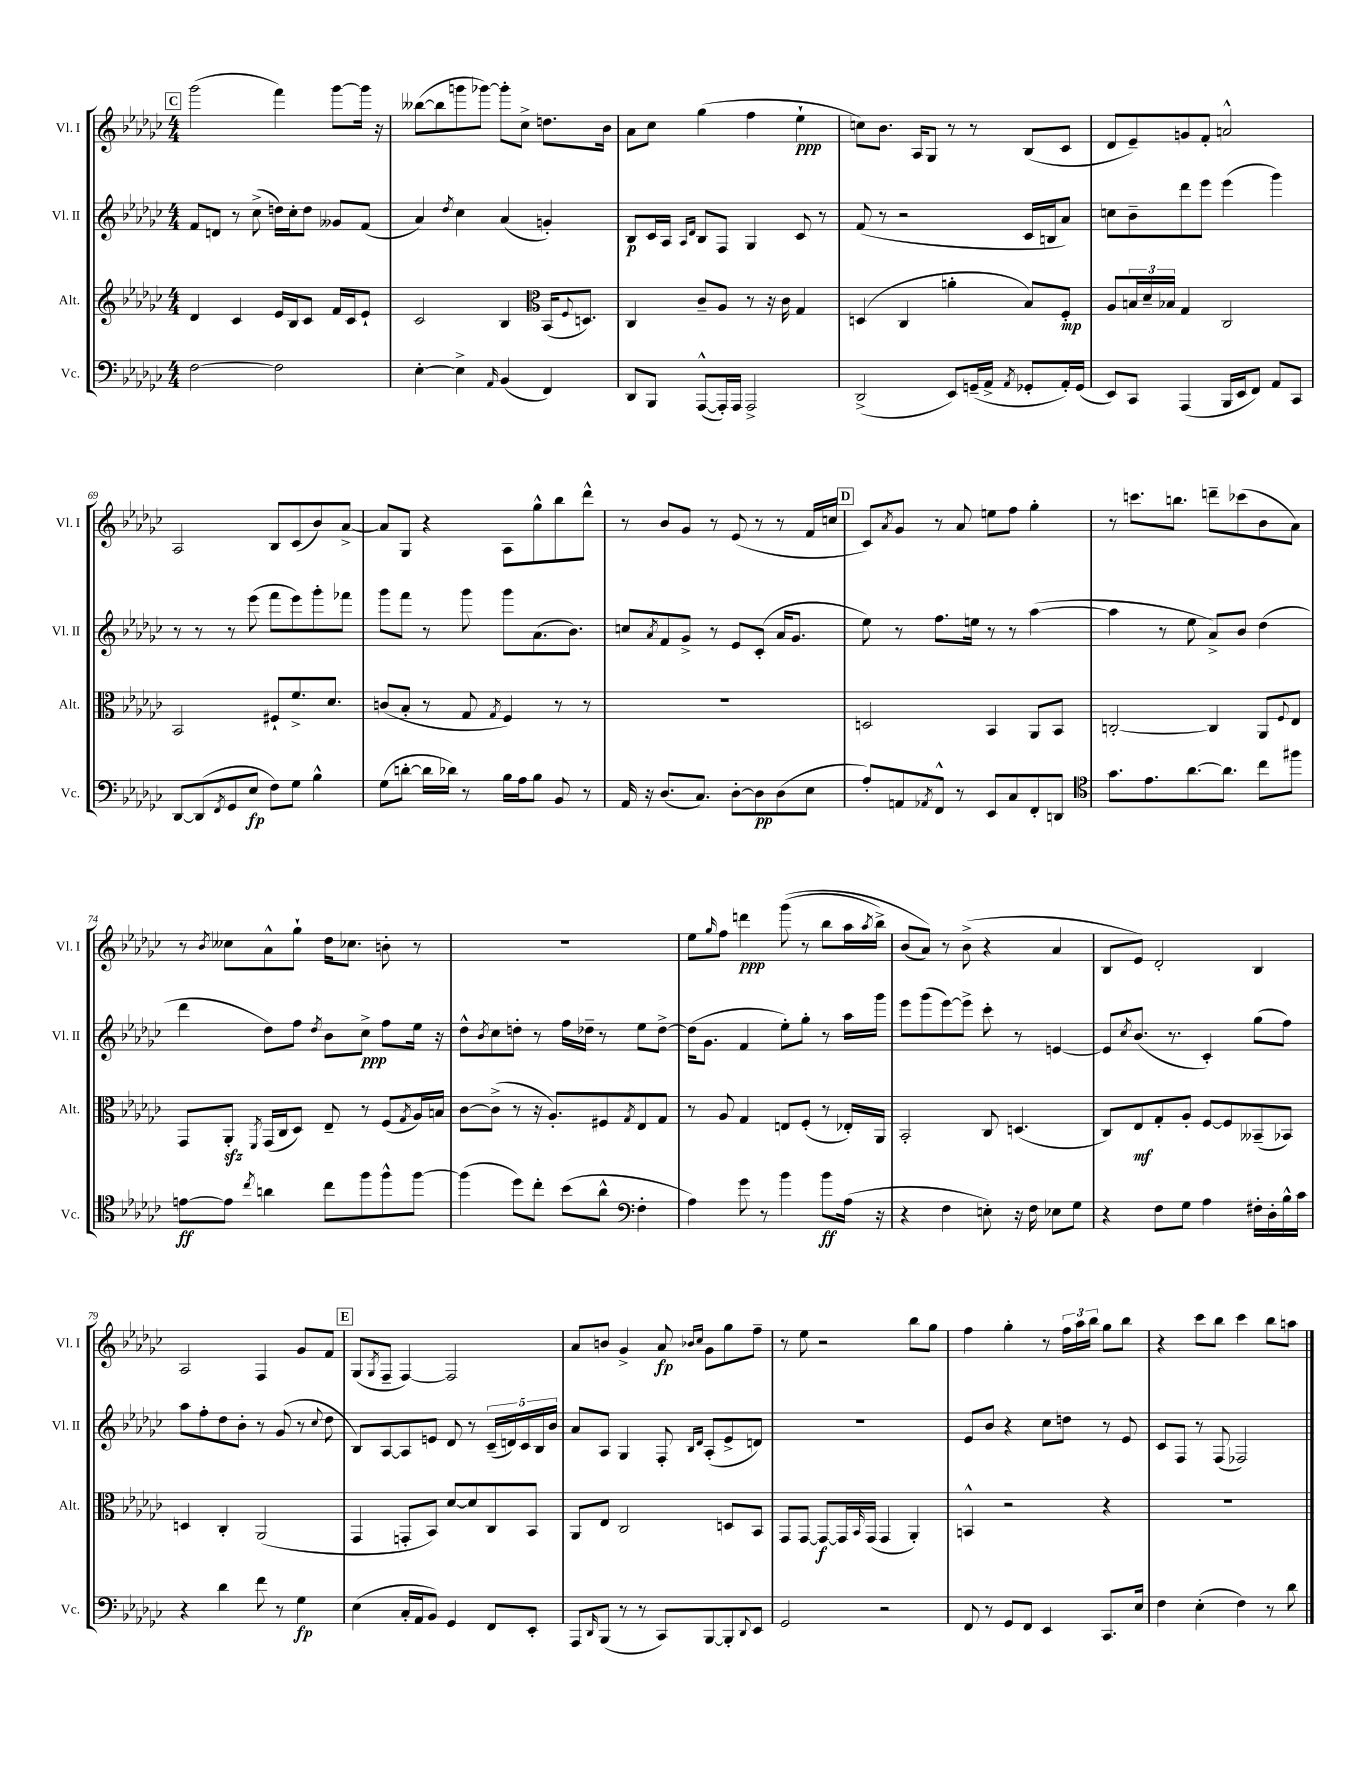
<<
\new StaffGroup <<
\new Staff = "s0" \with { instrumentName = "Vl. I" shortInstrumentName = "Vl. I" } {
    \clef treble \key ges \major \numericTimeSignature \time 4/4
    \mark \markup { \box "C" } ges'''2( f'''4) ges'''8~ ges'''16 r16 |
    beses''8~( beses''8 g'''8 ges'''8~) ges'''8-. ces''8-> d''8. bes'16 |
    aes'8 ces''8 ges''4( f''4 ees''4-!\ppp |
    c''8) bes'8. aes16 ges8 r8 r8 bes8( ces'8 |
    des'8 ees'8--) g'8 f'8-. a'2-^ |
    aes2 bes8 ces'8( bes'8) aes'8~-> |
    aes'8 ges8 r4 aes8 ges''8-^ bes''8 des'''8-^ |
    r8 bes'8 ges'8 r8 ees'8( r8 r8 f'16 c''16 |
    \mark \markup { \box "D" } ces'8) \acciaccatura { aes'8 } ges'8 r8 aes'8 e''8 f''8 ges''4-. |
    r8 c'''8. b''8. d'''8-- ces'''8( bes'8 aes'8) |
    r8 \acciaccatura { bes'8 } ceses''8 aes'8-^ ges''8-! des''16 ces''8. b'8-. r8 |
    R1 |
    ees''8 \grace { ges''16 } f''8 d'''4\ppp ges'''8(\( r8 bes''8 aes''16 \acciaccatura { aes''8 } bes''16->) |
    bes'8( aes'8)\) r8 bes'8->( r4 aes'4 |
    bes8 ees'8) des'2-. bes4 |
    aes2 f4 ges'8 f'8 |
    \mark \markup { \box "E" } ges8( \acciaccatura { ges8 } f8-- f4~) f2 |
    aes'8 b'8 ges'4-> aes'8\fp \grace { bes'16 ces''16 } ges'8 ges''8 f''8-- |
    r8 ees''8 r2 bes''8 ges''8 |
    f''4 ges''4-. r8 \tuplet 3/2 { f''16 aes''16 bes''16 } ges''8 bes''8 |
    r4 ces'''8 bes''8 ces'''4 bes''8 a''8 \bar "|." |
}
\new Staff = "s1" \with { instrumentName = "Vl. II" shortInstrumentName = "Vl. II" } {
    \clef treble \key ges \major \numericTimeSignature \time 4/4
    \mark \markup { \box "C" } f'8 d'8 r8 ces''8->( d''16) ces''16-. d''8 geses'8 f'8( |
    aes'4) \acciaccatura { des''8 } ces''4 aes'4( g'4-.) |
    bes8\p ces'16 aes16 \grace { aes16 des'16 } bes8 f8 ges4 ces'8 r8 |
    f'8( r8 r2 ces'16 b16 aes'8) |
    c''8 bes'8-- des'''8 ees'''8 ees'''4( ges'''4) |
    r8 r8 r8 ees'''8( f'''8 ees'''8) ges'''8-. fes'''8 |
    ges'''8 f'''8 r8 ges'''8 ges'''8 aes'8.( bes'8.) |
    c''8 \acciaccatura { aes'8 } f'8 ges'8-> r8 ees'8 ces'8-.( aes'16 ges'8. |
    \mark \markup { \box "D" } ees''8) r8 f''8. e''16 r8 r8 aes''4~( |
    aes''4 r8 ees''8 aes'8->) bes'8 des''4( |
    des'''4 des''8) f''8 \acciaccatura { des''8 } bes'8 ces''8->\ppp f''8 ees''16 r16 |
    des''8-^ \acciaccatura { bes'8 } ces''8 d''8-. r8 f''16 des''16-- r8 ees''8 des''8~-> |
    des''16( ges'8. f'4 ees''8-.) ges''8-. r8 aes''16 ges'''16 |
    ees'''8 ges'''8( ees'''8~) ees'''8-> ces'''8-. r8 e'4~ |
    e'8 \acciaccatura { ces''8 } bes'8.( r8. ces'4-.) ges''8( f''8) |
    aes''8 f''8-. des''8 bes'8-. r8 ges'8( r8 \appoggiatura { ces''8 } des''8 |
    \mark \markup { \box "E" } bes8) aes8~ aes8 e'8 des'8 r8 \tuplet 5/4 { ces'16--( d'16) ces'16 bes16 bes'16 } |
    aes'8 aes8 ges4 f8-. \grace { bes16 des'16 } aes8-.( ees'8-> d'8) |
    R1 |
    ees'8 bes'8 r4 ces''8 d''8 r8 ees'8 |
    ces'8 f8 r8 f8( fes2) \bar "|." |
}
\new Staff = "s2" \with { instrumentName = "Alt." shortInstrumentName = "Alt." } {
    \clef treble \key ges \major \numericTimeSignature \time 4/4
    \mark \markup { \box "C" } des'4 ces'4 ees'16 bes16 ces'8 f'16 ces'16 ees'8-! |
    ces'2 bes4 \clef alto bes,16( \appoggiatura { f8 } d8.) |
    ces4 ces'8-- aes8 r8 r16 ces'16 ges4 |
    d4( ces4 a'4-. bes8) f8-.\mp |
    aes8 \tuplet 3/2 { b16 des'16-- bes16 } ges4 ces2 |
    bes,2 fis8-! f'8.-> des'8. |
    c'8( bes8-. r8 ges8 \acciaccatura { ges8 } f4) r8 r8 |
    R1 |
    \mark \markup { \box "D" } d2 bes,4 aes,8 bes,8 |
    c2~-. c4 aes,8 \appoggiatura { f8 } ees8 |
    ges,8 aes,8-.\sfz \acciaccatura { f,8 } ges,16( ces16 des8) ees8-- r8 f8( \acciaccatura { ges8 } aes16) b16 |
    ces'8~ ces'8->( r8 r16 aes8.-.) fis8 \acciaccatura { ges8 } ees8 ges8 |
    r8 aes8 ges4 e8 f8-.( r8 ees16-.) aes,16 |
    bes,2-. ces8 d4.( |
    ces8) ees8\mf ges8-. aes8-. f8~ f8 beses,8--( bes,8) |
    d4 ces4-. aes,2( |
    \mark \markup { \box "E" } ges,4 g,8-. bes,8) des'8~ des'8 ces8 bes,8 |
    aes,8 ees8 ces2 d8 bes,8 |
    ges,8 ges,8~ ges,8~\f ges,16 \grace { bes,16 } ges,16( ges,4 aes,4-.) |
    b,4-^ r2 r4 |
    R1 \bar "|." |
}
\new Staff = "s3" \with { instrumentName = "Vc." shortInstrumentName = "Vc." } {
    \clef bass \key ges \major \numericTimeSignature \time 4/4
    \mark \markup { \box "C" } f2~ f2 |
    ees4~-. ees4-> \grace { aes,16 } bes,4( f,4) |
    des,8 bes,,8 aes,,8~-^( aes,,16-.) aes,,16 aes,,2-> |
    des,2->( ees,8) g,16--( aes,16-> \acciaccatura { aes,8 } ges,8-. aes,16-.) ges,16( |
    ees,8) ces,8 aes,,4( bes,,16 ees,16 f,8) aes,8 ces,8 |
    des,8~ des,8( \acciaccatura { f,8 } ges,8 ees8\fp f8) ges8 bes4-^ |
    ges8( d'8~-. d'16 des'16) r8 bes16 aes16 bes8 bes,8 r8 |
    aes,16 r16 des8.( ces8.) des8~-. des8\pp des8( ees8 |
    \mark \markup { \box "D" } aes8-.) a,8 \acciaccatura { aes,8 } f,8-^ r8 ees,8 ces8 f,8-. d,8 |
    \clef tenor ges'8. ees'8. aes'8.~ aes'8. ces''8 fis''8 |
    e'8~\ff e'8 \acciaccatura { ces''8 } a'4 ces''8 f''8 f''8-^ f''8~ |
    f''4( des''8) ces''8-. bes'8( aes'8-^ \clef bass f4-. |
    aes4) ges'8 r8 bes'4 bes'8\ff aes16( r16 |
    r4 f4 e8-.) r16 f16 ees8 ges8 |
    r4 f8 ges8 aes4 fis16-. des16-. bes16-^ ces'16 |
    r4 des'4 f'8 r8 ges4\fp |
    \mark \markup { \box "E" } ees4( ces16-. aes,16 bes,8) ges,4 f,8 ees,8-. |
    aes,,8 \grace { des,16 } bes,,8( r8 r8 ces,8) bes,,8~ bes,,8-. \appoggiatura { des,8 } ees,8 |
    ges,2 r2 |
    f,8 r8 ges,8 f,8 ees,4 ces,8. ees16 |
    f4 ees4-.( f4) r8 des'8 \bar "|." |
}
>>
>>
\layout { \context { \Score currentBarNumber = #64 } }
